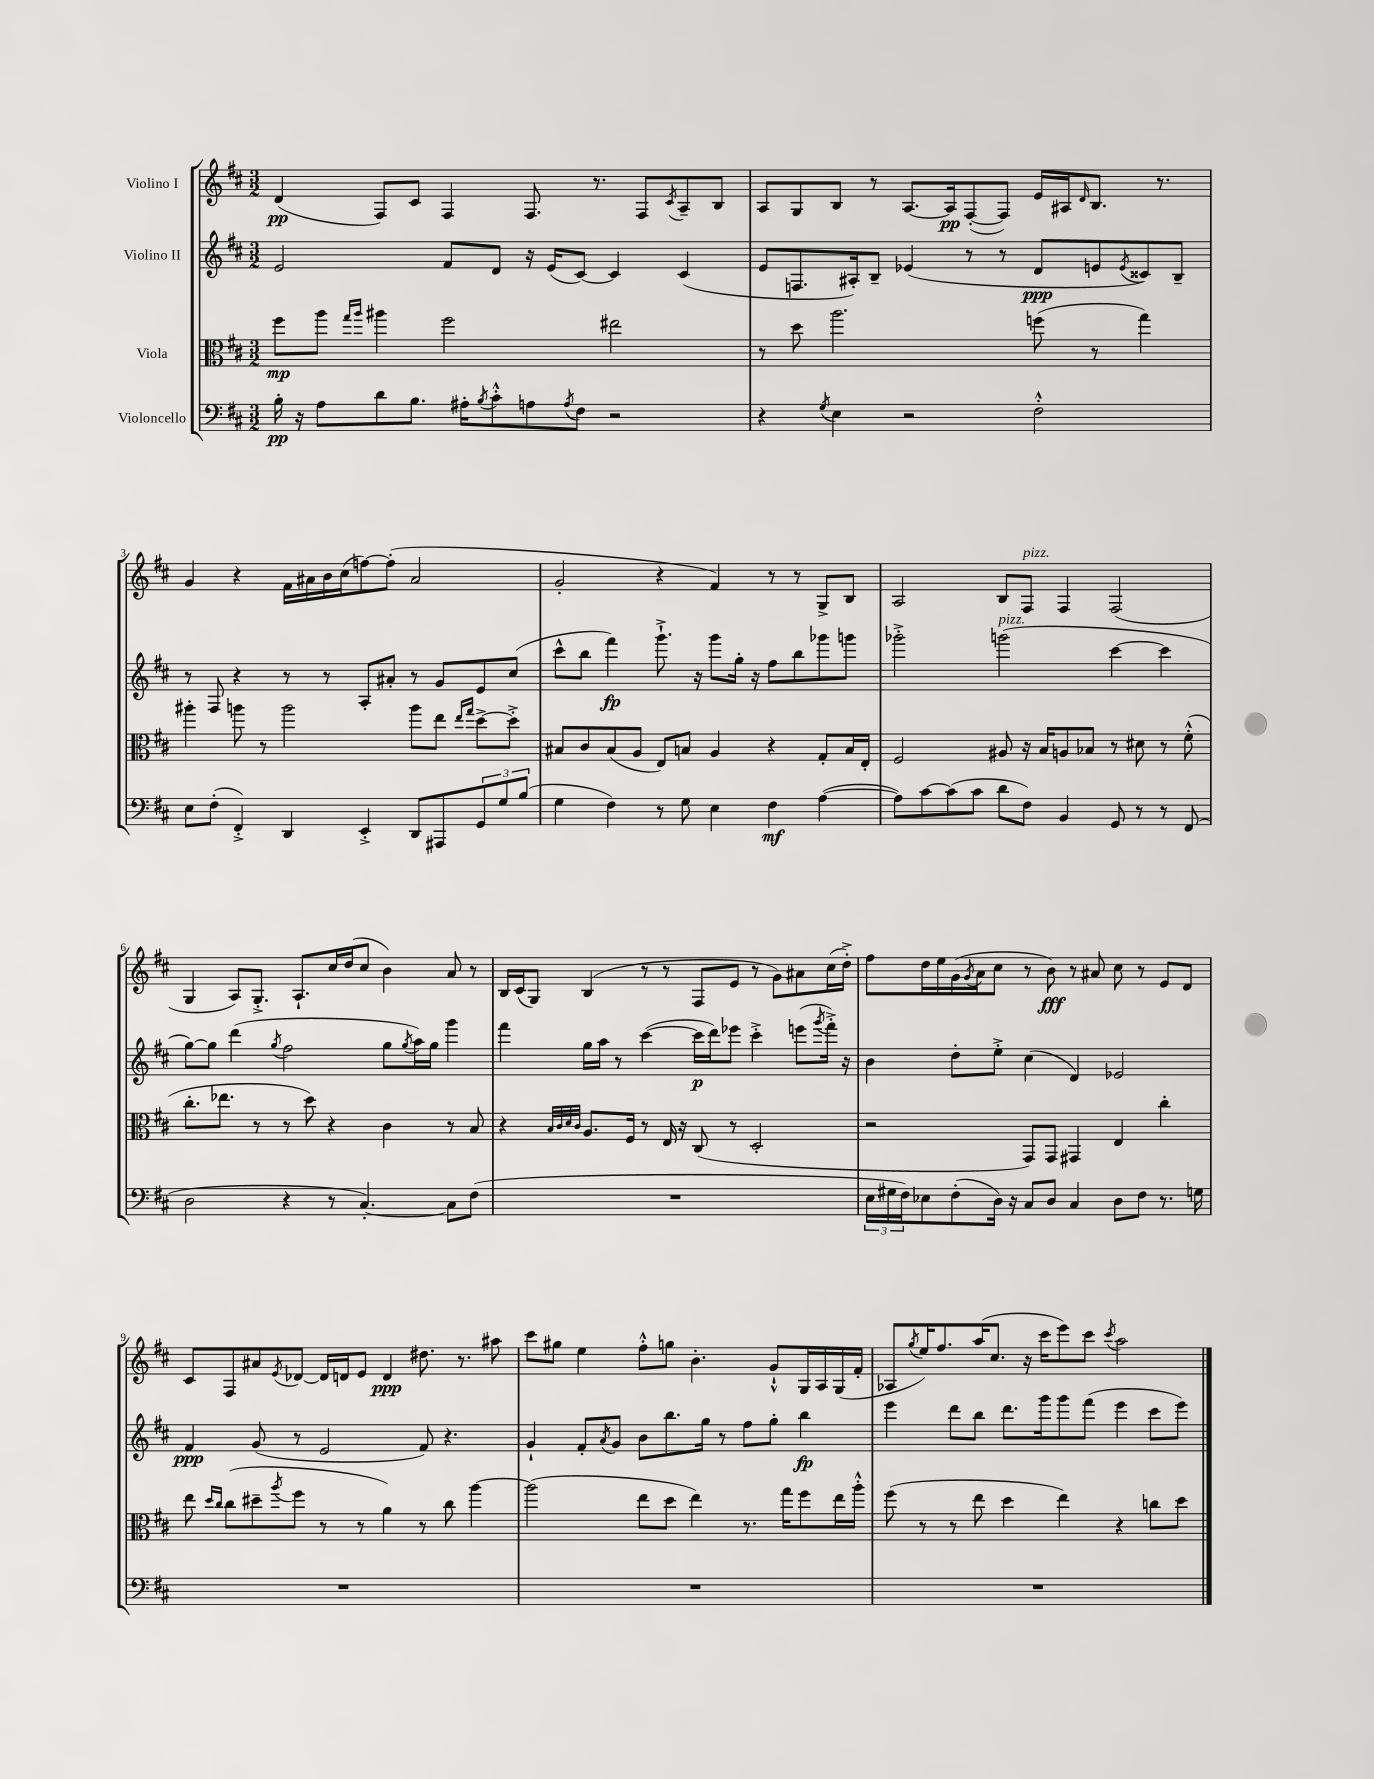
<<
\new StaffGroup <<
\new Staff = "s0" \with { instrumentName = "Violino I" } {
    \clef treble \key d \major \numericTimeSignature \time 3/2
    d'4\pp( fis8) cis'8 fis4 fis8. r8. fis8 \acciaccatura { cis'8 } a8-- b8 |
    a8 g8 b8 r8 a8.~ a16\pp fis8~-.( fis8) e'16 ais16 \grace { d'16 } b8. r8. |
    g'4 r4 fis'16 ais'16 b'16 cis''16( f''8~) f''8-.( ais'2 |
    g'2-. r4 fis'4) r8 r8 g8-> b8 |
    a2 b8 fis8^\markup { \italic "pizz." } fis4 fis2( |
    g4 a8) g8.-.-> a8.-! cis''16 d''16( cis''8 b'4) a'8 r8 |
    b16 cis'16( g8) b4( r8 r8 fis8 e'8 r8 g'8) ais'8 cis''16( d''16-.->) |
    fis''8 d''16 e''16 g'16( \acciaccatura { g'8 } a'16 cis''8 r8 b'8\fff) r8 ais'8 cis''8 r8 e'8 d'8 |
    cis'8 fis8 ais'8 \acciaccatura { e'8 } des'8~ des'16 d'16 e'8 d'4\ppp dis''8. r8. ais''8 |
    cis'''8 gis''8 e''4 fis''8-.-^ g''8 b'4.-. g'8-!-^ g16 a16 g16( fis'16-. |
    aes8 \acciaccatura { g''8 } e''16) fis''8. a''16( cis''8. r16 cis'''16 e'''8) cis'''8 \acciaccatura { cis'''8 } a''2 \bar "|." |
}
\new Staff = "s1" \with { instrumentName = "Violino II" } {
    \clef treble \key d \major \numericTimeSignature \time 3/2
    e'2 fis'8 d'8 r16 e'16( cis'8~) cis'4 cis'4( |
    e'8 f8. ais16-.) b8-- ees'4( r8 r8 d'8\ppp e'8 \acciaccatura { e'8 } cisis'8) b8-- |
    r8 fis8 r4 r8 r8 a8-. ais'8-. r8 g'8 e'8 cis''8( |
    cis'''8-^ b''8 fis'''4\fp) g'''8.-!-> r16 g'''8 g''16-. r16 fis''8 b''8 ges'''8 g'''8 |
    ges'''2-.-> g'''2^\markup { \italic "pizz." }( cis'''4~ cis'''4 |
    g''8~) g''8 d'''4( \acciaccatura { g''8 } fis''2 g''8 \acciaccatura { g''8 } a''16) g''16 g'''4 |
    fis'''4 g''16 a''16 r8 cis'''4~( cis'''16\p d'''16) ees'''8 cis'''4-.-> e'''8( \acciaccatura { g'''8 } fis'''16-.->) r16 |
    b'4 d''8-. e''8-.-> cis''4( d'4) ees'2 |
    fis'4\ppp g'8( r8 e'2 fis'8) r4. |
    g'4-! fis'8-. \acciaccatura { a'8 } g'8 b'8 b''8. g''16 r8 fis''8 g''8-. b''4\fp |
    e'''4 d'''8 b''8 d'''8. g'''16 g'''8 fis'''8( e'''4 cis'''8 e'''8) \bar "|." |
}
\new Staff = "s2" \with { instrumentName = "Viola" } {
    \clef alto \key d \major \numericTimeSignature \time 3/2
    fis''8\mp a''8 \grace { g''16 a''16 } ais''4 fis''2 eis''2 |
    r8 d''8 a''2. f''8( r8 g''4) |
    ais''4-. a''8 r8 a''2 a''8 e''8 \grace { e''16 g''16 } d''8~-> d''8-.-> |
    bis8 cis'8 bis8( a8 e8) b8 a4 r4 g8-. b16 e16-. |
    fis2 ais8 r16 b16 a8 bes8 r8 dis'8 r8 fis'8-.-^( |
    cis''8.-. ees''8. r8 r8 d''8) r4 cis'4 r8 b8 |
    r4 \grace { b32 cis'32 d'32 cis'32 } a8. fis16 r8 e16 r16 cis8( r8 d2-. |
    r2 g,8) g,8 gis,4 e4 cis''4-. |
    e''8 \grace { d''16 cis''16 } cis''8( dis''8-- \acciaccatura { a''8 } fis''8 r8 r8 a'4) r8 cis''8 a''4~ |
    a''2( e''8 d''8 e''4) r8. g''16 fis''8 e''16 a''16-.-^ |
    fis''8( r8 r8 e''8 d''4 e''4) r4 c''8 d''8 \bar "|." |
}
\new Staff = "s3" \with { instrumentName = "Violoncello" } {
    \clef bass \key d \major \numericTimeSignature \time 3/2
    b16-.\pp r16 a8 d'8 b8. ais16-. \acciaccatura { b8 } cis'8-.-^ a8 \acciaccatura { a8 } fis8 r2 |
    r4 \acciaccatura { g8 } e4 r2 fis2-.-^ |
    e8 fis8-.( fis,4-.->) d,4 e,4-.-> d,8 ais,,8 \tuplet 3/2 { g,8 g8 b8( } |
    g4 fis4) r8 g8 e4 fis4\mf a4~( |
    a8) cis'8~ cis'8( cis'8 d'8 fis8) b,4 g,8 r8 r8 fis,8( |
    d2 r4 r8 cis4.~-.) cis8 fis8( |
    R1. |
    \tuplet 3/2 { e16 gis16 fis16) } ees8 fis8-.( d16) r16 cis8 d8 cis4 d8 fis8 r8. g16 |
    R1. |
    R1. |
    R1. \bar "|." |
}
>>
>>
